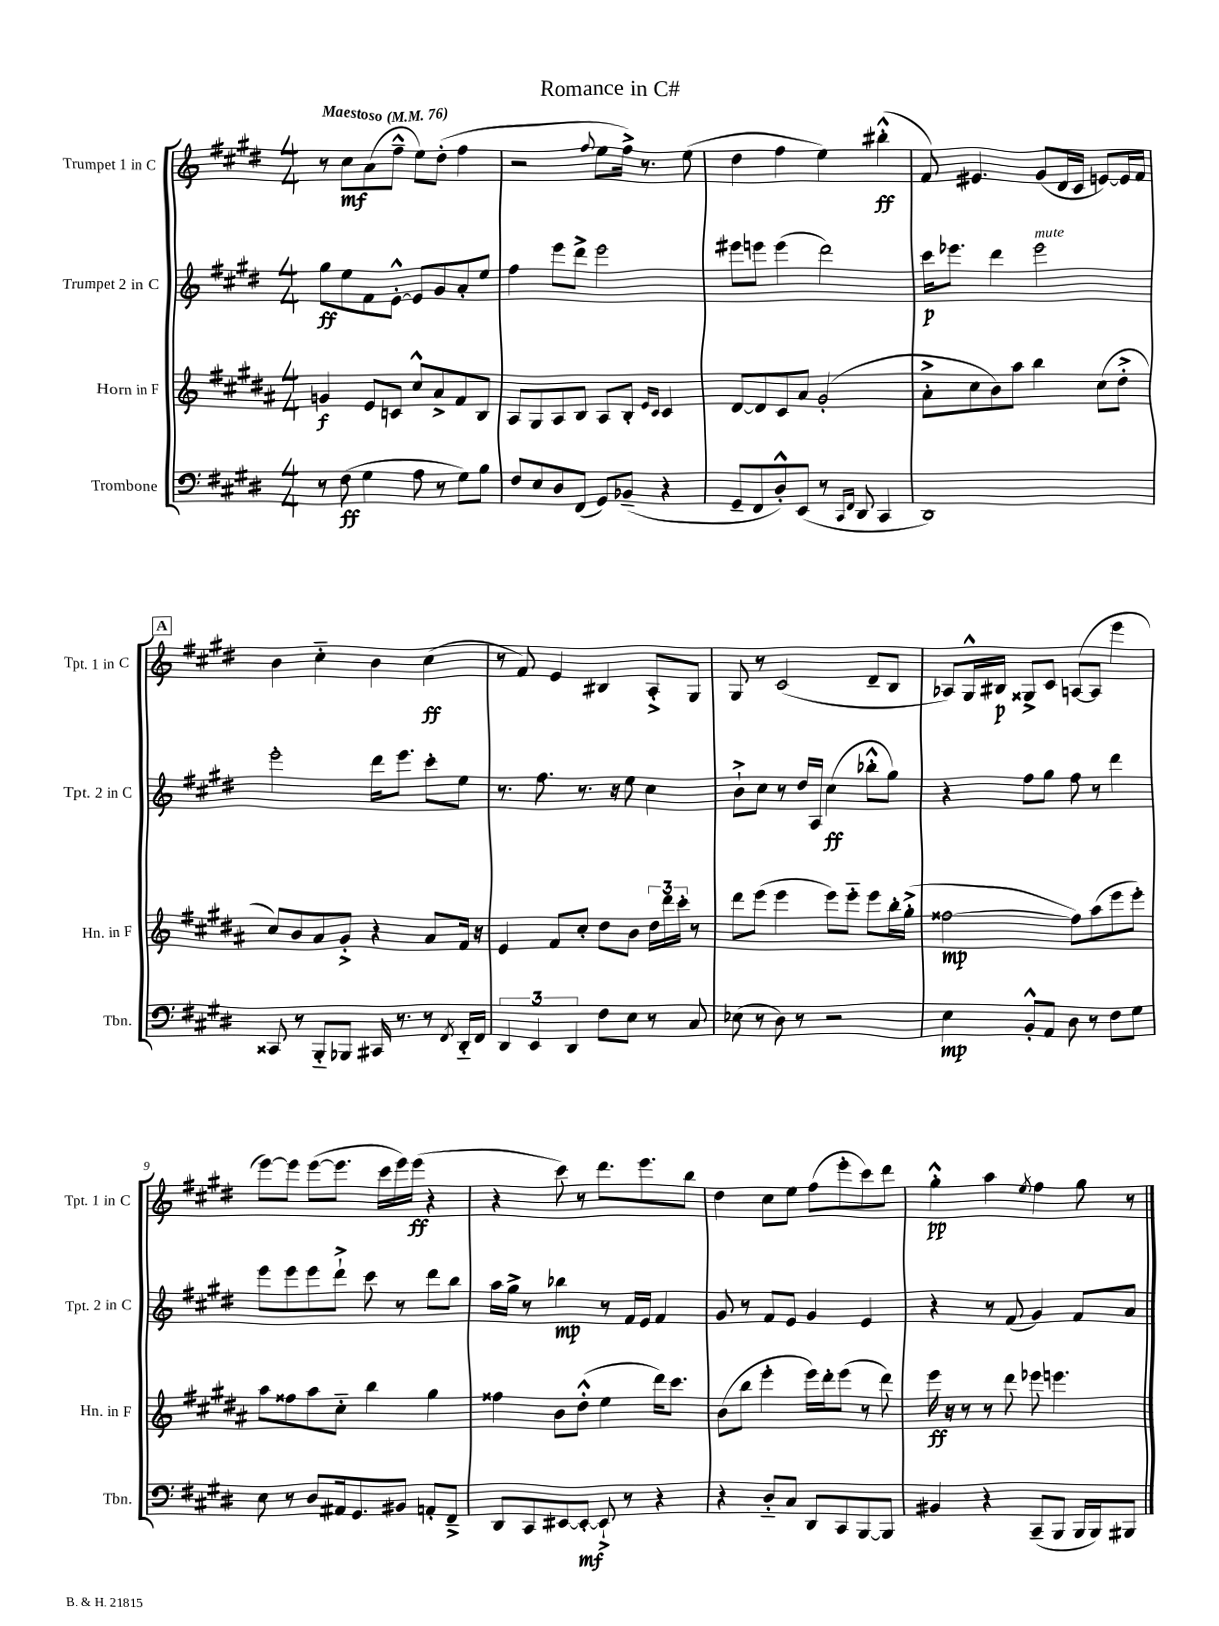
\header { title = "Romance in C#" }
<<
\new StaffGroup <<
\new Staff = "s0" \with { instrumentName = "Trumpet 1 in C" shortInstrumentName = "Tpt. 1 in C" } {
    \clef treble \key e \major \numericTimeSignature \time 4/4 \tempo "Maestoso" 4 = 76
    r8 cis''8\mf a'8( fis''8---^ e''8) dis''8-.( fis''4 |
    r2 \appoggiatura { fis''8 } e''8 fis''16->) r8. e''8( |
    dis''4 fis''4 e''4) bis''4-.-^\ff( |
    fis'8) eis'4. gis'8( dis'16 cis'16 e'8~) e'16 fis'16 |
    \mark \markup { \box "A" } b'4 cis''4-_ b'4 cis''4\ff( |
    r8 fis'8) e'4 bis4 a8-.-> gis8 |
    gis8 r8 cis'2( dis'8-- b8 |
    aes8) gis16-^ bis16\p gisis8-> cis'8 a8~( a8 e'''4 |
    e'''8~) e'''8 e'''8~( e'''8. cis'''16 e'''16) e'''16\ff( r4 |
    r4 cis'''8) r8 dis'''8. e'''8. b''8 |
    dis''4 cis''8 e''8 fis''8( e'''8-. cis'''8) dis'''8 |
    gis''4-.-^\pp a''4 \acciaccatura { e''8 } fis''4 gis''8 r8 \bar "|." |
}
\new Staff = "s1" \with { instrumentName = "Trumpet 2 in C" shortInstrumentName = "Tpt. 2 in C" } {
    \clef treble \key e \major \numericTimeSignature \time 4/4
    gis''8\ff e''8 fis'8 e'8~-.-^ e'8 gis'8 a'8-. e''8 |
    fis''4 e'''8 dis'''8-> e'''2 |
    eis'''8 e'''8 e'''4( dis'''2) |
    cis'''16\p ees'''8. dis'''4 ees'''2^\markup { \italic "mute" } |
    \mark \markup { \box "A" } e'''2-. dis'''16 e'''8. cis'''8-. e''8 |
    r8. fis''8. r8. r16 e''8 cis''4 |
    b'8-!-> cis''8 r8 dis''16 a16 cis''4\ff( bes''8-.-^ gis''8) |
    r4 fis''8 gis''8 fis''8 r8 dis'''4 |
    e'''8 e'''8 e'''8 dis'''8-!-> cis'''8 r8 dis'''8 b''8 |
    a''16 gis''16-> r8 bes''4\mp r8 fis'16 e'16 fis'4 |
    gis'8 r8 fis'8 e'8 gis'4 e'4 |
    r4 r8 fis'8( gis'4) fis'8 a'8 \bar "|." |
}
\new Staff = "s2" \with { instrumentName = "Horn in F" shortInstrumentName = "Hn. in F" } {
    \clef treble \key b \major \numericTimeSignature \time 4/4
    g'4\f e'8 c'8 cis''8-^ ais'8-> fis'8 b8 |
    ais8 gis8 ais8 b8 ais8 b8-. \grace { e'16 cis'16 } cis'4 |
    dis'8~ dis'8 cis'8 ais'8 gis'2-.( |
    ais'8-.-> cis''8 b'8) ais''8 b''4 cis''8( dis''8-.-> |
    \mark \markup { \box "A" } cis''8) b'8 ais'8 gis'8-.-> r4 ais'8 fis'16 r16 |
    e'4 fis'8 cis''8-. dis''8 b'8 \tuplet 3/2 { dis''16 dis'''16 cis'''16-. } r8 |
    dis'''8 e'''8( e'''4 e'''8) e'''8-_ e'''8 b''16-. gis''16-.->( |
    fisis''2~\mp fisis''8) ais''8( e'''8 e'''8-.) |
    ais''8 fisis''8 ais''8 cis''8-_ b''4 gis''4 |
    fisis''4 b'8 dis''8-.-^( e''4 dis'''16) cis'''8. |
    b'8( b''8 e'''4-. e'''16) dis'''16-. e'''8( r8 dis'''8) |
    e'''16\ff r16 r8 r8 dis'''8 ees'''8 e'''4. \bar "|." |
}
\new Staff = "s3" \with { instrumentName = "Trombone" shortInstrumentName = "Tbn." } {
    \clef bass \key e \major \numericTimeSignature \time 4/4
    r8 fis8\ff( gis4 a8 r8 gis8) b8 |
    fis8 e8 dis8 fis,8( gis,8) bes,8--( r4 |
    gis,8-- fis,8 dis8-.-^) e,8( r8 \grace { cis,16 fis,16 } dis,8 cis,4 |
    dis,1) |
    \mark \markup { \box "A" } cisis,8 r8 b,,8-_ bes,,8 cis,16 r8. r8 \acciaccatura { fis,8 } dis,16-_ fis,16 |
    \tuplet 3/2 { dis,4 e,4 dis,4 } fis8 e8 r8 cis8 |
    ees8( r8 dis8) r8 r2 |
    e4\mp b,8-.-^ a,8 dis8 r8 fis8 gis8 |
    e8 r8 dis8 ais,16 gis,8. bis,8 a,8-. fis,8---> |
    dis,8 cis,8 eis,8~ eis,8~-.\mf eis,8-!-> r8 r4 |
    r4 dis8-_ cis8 dis,8 cis,8 b,,8~ b,,8 |
    bis,4 r4 cis,8--( b,,8 b,,16 b,,16) bis,,8 \bar "|." |
}
>>
>>
